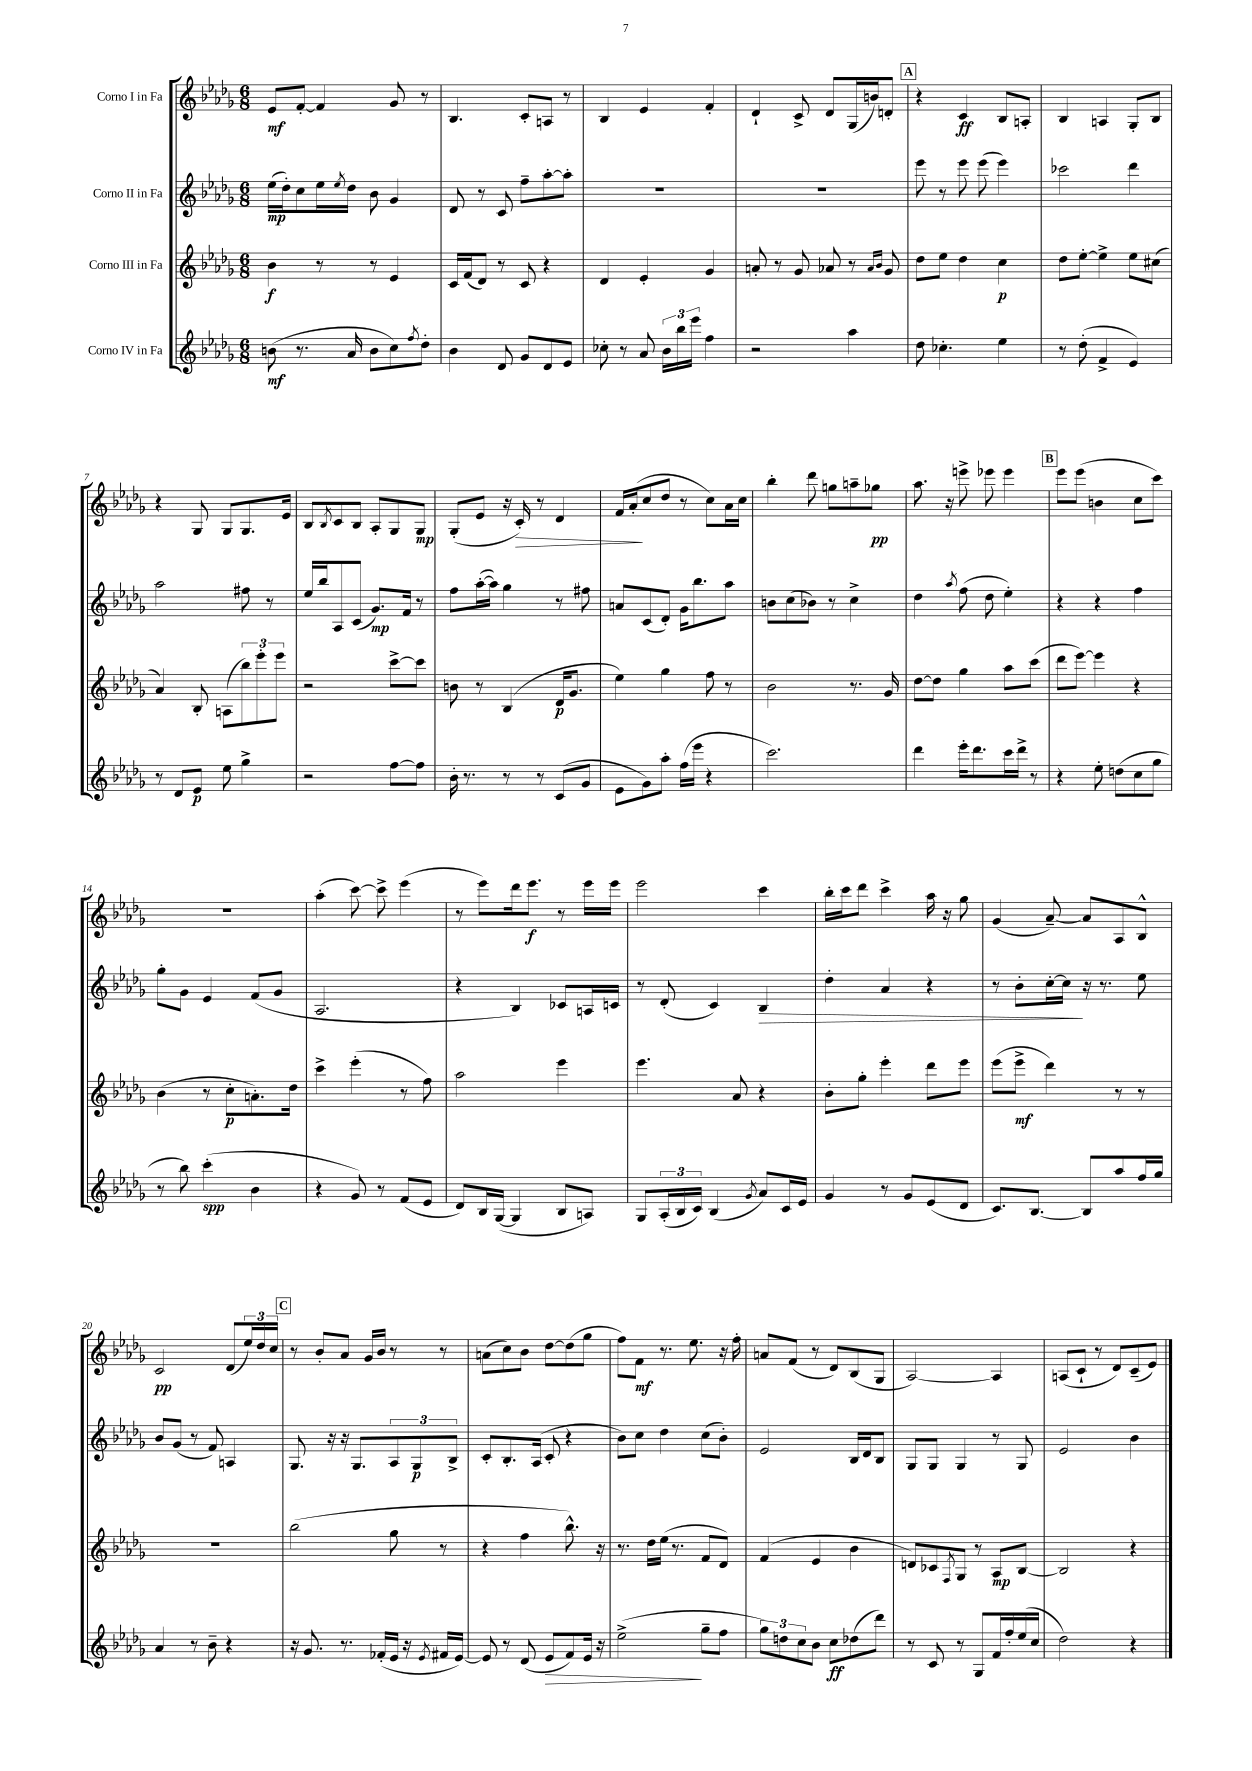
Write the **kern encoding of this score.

**kern	**dynam	**kern	**dynam	**kern	**dynam	**kern	**dynam
*part4	*part4	*part3	*part3	*part2	*part2	*part1	*part1
*staff4	*staff4	*staff3	*staff3	*staff2	*staff2	*staff1	*staff1
*I"Corno IV in Fa	*	*I"Corno III in Fa	*	*I"Corno II in Fa	*	*I"Corno I in Fa	*
*clefG2	*	*clefG2	*	*clefG2	*	*clefG2	*
*k[b-e-a-d-g-]	*	*k[b-e-a-d-g-]	*	*k[b-e-a-d-g-]	*	*k[b-e-a-d-g-]	*
*M6/8	*	*M6/8	*	*M6/8	*	*M6/8	*
=1	=1	=1	=1	=1	=1	=1	=1
(8bn\	mf	4b-\	f	(16ee-\LL	mp	8e-/L	mf
.	.	.	.	16dd-'\J)	.	.	.
8.r	.	.	.	8cc\	.	[8f'/J	.
.	.	8r	.	16ee-\L	.	4f/]	.
.	.	.	.	8qee-/	.	.	.
16a-/	.	.	.	16dd-\JJ	.	.	.
8b\L	.	8r	.	8b-\	.	.	.
8cc\)	.	4e-/	.	4g-/	.	8g-/	.
8qff/	.	.	.	.	.	.	.
8dd-'\J	.	.	.	.	.	8r	.
=2	=2	=2	=2	=2	=2	=2	=2
4b-\	.	16c/LL	.	8d-/	.	4.B-/	.
.	.	(16f/J	.	.	.	.	.
.	.	8d-/J)	.	8r	.	.	.
8d-/	.	8r	.	8c/	.	.	.
8g-/L	.	8c/	.	8ff~\L	.	8c'/L	.
8d-/	.	4r	.	[8aa-'\	.	8An/J	.
8e-/J	.	.	.	8aa-'\J]	.	8r	.
=3	=3	=3	=3	=3	=3	=3	=3
8cc-X'\	.	4d-/	.	2.r	.	4B-/	.
8r	.	.	.	.	.	.	.
8a-/	.	4e-'/	.	.	.	4e-/	.
24b-\LL	.	.	.	.	.	.	.
24bb-\	.	.	.	.	.	.	.
24eee-\JJ	.	.	.	.	.	.	.
4ff\	.	4g-/	.	.	.	4f'/	.
=4	=4	=4	=4	=4	=4	=4	=4
2r	.	8an'/	.	2.r	.	4d-`/	.
.	.	8r	.	.	.	.	.
.	.	8g-/	.	.	.	8c^/	.
.	.	8a-X/	.	.	.	8d-/L	.
4aa-\	.	8r	.	.	.	(16G-/L	.
.	.	.	.	.	.	16bn/J)	.
.	.	16qqa-/LL	.	.	.	.	.
.	.	16qqb-/JJ	.	.	.	.	.
.	.	8g-/	.	.	.	8dn'/J	.
!!LO:REH:place=s1:t=A
=5	=5	=5	=5	=5	=5	=5	=5
8dd-\	.	8dd-\L	.	8eee-\	.	4r	.
4.cc-X'\	.	8ee-\J	.	8r	.	.	.
.	.	4dd-\	.	8eee-\	.	4c/	ff
.	.	.	.	(8eee-\	.	.	.
4ee-\	.	4cc\	p	4eee-\)	.	8B-/L	.
.	.	.	.	.	.	8An'/J	.
=6	=6	=6	=6	=6	=6	=6	=6
8r	.	8dd-\L	.	2ccc-X\	.	4B-/	.
(8dd-'\	.	[8ee-'\J	.	.	.	.	.
4f^/	.	4ee-^\]	.	.	.	4An/	.
4e-/)	.	8ee-\L	.	4ddd-\	.	8G-'/L	.
.	.	(8cc#X\J	.	.	.	8B-/J	.
!!LO:LB:g=z
=7	=7	=7	=7	=7	=7	=7	=7
8r	.	4a-/)	.	2aa-\	.	4r	.
8d-/L	.	.	.	.	.	.	.
8e-/J	p	8B-'/	.	.	.	8G-/	.
8ee-\	.	(8An\L	.	.	.	8G-/L	.
4gg-^\	.	12bb-\)	.	8ff#X\	.	8.G-/	.
.	.	12eee-'\	.	.	.	.	.
.	.	.	.	8r	.	.	.
.	.	12eee-\J	.	.	.	.	.
.	.	.	.	.	.	16e-/Jk	.
=8	=8	=8	=8	=8	=8	=8	=8
2r	.	2r	.	16ee-/LL	.	8B-/L	.
.	.	.	.	16bb-/J	.	.	.
.	.	.	.	.	.	8qB-/	.
.	.	.	.	8A-/	.	8c/	.
.	.	.	.	(8c/J	.	8B-/J	.
.	.	.	.	8.g-/L)	mp	8A-'/L	.
[8ff\L	.	[8ccc^\L	.	.	.	8G-/	.
.	.	.	.	16f/Jk	.	.	.
8ff\J]	.	8ccc\J]	.	8r	.	8G-/J	mp
=9	=9	=9	=9	=9	=9	=9	=9
16b-'\	.	8bn\	.	8ff\L	.	(8G-'/L	.
8.r	.	.	.	.	.	.	.
.	.	8r	.	([16aa-'\L	.	8e-/J	.
.	.	.	.	16aa-\JJ])	.	.	.
8r	.	(4B-/	.	4gg-\	.	16r	.
!	!	!	!	!	!	!	!LO:HP:b
.	.	.	.	.	.	16c'/)	>
8r	.	.	.	.	.	8r	.
(8c/L	.	16d-/KL	p	8r	.	4d-/	.
.	.	8.g-/J	.	.	.	.	.
8g-/J	.	.	.	8ff#X\	.	.	.
=10	=10	=10	=10	=10	=10	=10	=10
8e-\L	.	4ee-\)	.	8an/L	.	16f/LL	.
.	.	.	.	.	.	(16a-'/J	.
8g-\)	.	.	.	(8c/	.	8cc/	]
8aa-'\J	.	4gg-\	.	8d-'/J)	.	8dd-/J	.
(16ff\LL	.	.	.	16g-\KL	.	8r	.
16eee-\JJ	.	.	.	8.bb-\	.	.	.
4r	.	8ff\	.	.	.	8cc\L)	.
.	.	8r	.	8aa-\J	.	16a-\L	.
.	.	.	.	.	.	16cc\JJ	.
=11	=11	=11	=11	=11	=11	=11	=11
2.ccc\)	.	2b-\	.	8bn\L	.	4bb-'\	.
.	.	.	.	(8cc\	.	.	.
.	.	.	.	8b-X\J)	.	8ddd-\	.
.	.	.	.	8r	.	8ggn\L	.
.	.	8.r	.	4cc^\	.	8aan~\	.
.	.	.	.	.	.	8gg-X\J	pp
.	.	16g-/	.	.	.	.	.
=12	=12	=12	=12	=12	=12	=12	=12
4ddd-\	.	[8dd-\L	.	4dd-\	.	8.aa-\	.
.	.	8dd-\J]	.	.	.	.	.
.	.	.	.	.	.	16r	.
.	.	.	.	8qaa-/	.	.	.
16eee-'\KL	.	4gg-\	.	(8ff\	.	8eeen^\	.
8.ddd-\	.	.	.	.	.	.	.
.	.	.	.	8dd-\	.	8eee-X\	.
16ccc\L	.	8aa-\L	.	4ee-'\)	.	4eee-\	.
16ddd-^\JJ	.	.	.	.	.	.	.
8r	.	(8ccc\J	.	.	.	.	.
!!LO:REH:place=s1:t=B
=13	=13	=13	=13	=13	=13	=13	=13
4r	.	8ddd-\L	.	4r	.	8eee-\L	.
.	.	[8eee-\J)	.	.	.	(8eee-\J	.
8ee-'\	.	4eee-\]	.	4r	.	4bn\	.
(8ddn\L	.	.	.	.	.	.	.
8cc\	.	4r	.	4ff\	.	8cc\L	.
8gg-\J	.	.	.	.	.	8ccc\J)	.
!!LO:LB:g=z
=14	=14	=14	=14	=14	=14	=14	=14
8r	.	(4b-\	.	8gg-'\L	.	2.r	.
8bb-\)	.	.	.	8g-\J	.	.	.
(4ccc'\	spp	8r	.	4e-/	.	.	.
.	.	8cc'\L	p	.	.	.	.
4b-\	.	8.an'\)	.	(8f/L	.	.	.
.	.	.	.	8g-/J	.	.	.
.	.	16dd-\Jk	.	.	.	.	.
=15	=15	=15	=15	=15	=15	=15	=15
4r	.	4ccc^\	.	2.A-/	.	(4aa-'\	.
8g-/)	.	(4eee-'\	.	.	.	[8ccc\)	.
8r	.	.	.	.	.	8ccc^\]	.
(8f/L	.	8r	.	.	.	(4eee-\	.
8e-/J	.	8ff\)	.	.	.	.	.
=16	=16	=16	=16	=16	=16	=16	=16
8d-/L)	.	2aa-\	.	4r	.	8r	.
16B-/L	.	.	.	.	.	8eee-\L)	.
([16G-/JJ	.	.	.	.	.	.	.
4G-/]	.	.	.	4B-/)	.	16ddd-\k	.
.	.	.	.	.	.	8.eee-\J	f
8B-/L	.	4eee-\	.	8c-X/L	.	8r	.
8An/J)	.	.	.	16An/L	.	16eee-\LL	.
.	.	.	.	16cn/JJ	.	16eee-\JJ	.
=17	=17	=17	=17	=17	=17	=17	=17
8G-/L	.	4.eee-\	.	8r	.	2eee-\	.
(24A-'/L	.	.	.	(8d-'/	.	.	.
24B-/	.	.	.	.	.	.	.
24c/JJ)	.	.	.	.	.	.	.
(4B-/	.	.	.	4c/)	.	.	.
.	.	8a-/	.	.	.	.	.
8qg-/	.	.	.	.	.	.	.
!	!	!	!	!	!LO:HP:b	!	!
8a-/L)	.	4r	.	4B-/	>	4ccc\	.
16c/L	.	.	.	.	.	.	.
16e-/JJ	.	.	.	.	.	.	.
=18	=18	=18	=18	=18	=18	=18	=18
4g-/	.	8b-'\L	.	4dd-'\	.	16bb-'\LL	.
.	.	.	.	.	.	16ccc\J	.
.	.	8gg-'\J	.	.	.	8ddd-\J	.
8r	.	4eee-'\	.	4a-/	.	4ccc^\	.
8g-/L	.	.	.	.	.	.	.
(8e-/	.	8ddd-\L	.	4r	.	16aa-\	.
.	.	.	.	.	.	16r	.
8d-/J	.	8eee-\J	.	.	.	8gg-\	.
=19	=19	=19	=19	=19	=19	=19	=19
8.c/L)	.	(8eee-\L	.	8r	.	(4g-/	.
.	.	8eee-^\J	mf	8b-'\L	.	.	.
[8.B-/J	.	.	.	.	.	.	.
.	.	4ddd-\)	.	[16cc'\L	.	[8a-~/)	.
.	.	.	.	16cc\JJ]	.	.	.
8B-/L]	.	.	.	16r	]	8a-/L]	.
.	.	.	.	8.r	.	.	.
8aa-/	.	8r	.	.	.	8A-/	.
16ff/L	.	8r	.	8ee-\	.	8B-^^/J	.
16gg-/JJ	.	.	.	.	.	.	.
!!LO:LB:g=z
=20	=20	=20	=20	=20	=20	=20	=20
4a-/	.	2.r	.	8b-/L	.	2c/	pp
.	.	.	.	(8g-/J	.	.	.
8r	.	.	.	8r	.	.	.
8b-~\	.	.	.	8f/)	.	.	.
4r	.	.	.	4An/	.	(8d-/L	.
.	.	.	.	.	.	24ee-/L)	.
.	.	.	.	.	.	24dd-/	.
.	.	.	.	.	.	24cc/JJ	.
!!LO:REH:place=s1:t=C
=21	=21	=21	=21	=21	=21	=21	=21
16r	.	(2bb-\	.	8.G-/	.	8r	.
8.g-/	.	.	.	.	.	.	.
.	.	.	.	.	.	8b-'/L	.
.	.	.	.	16r	.	.	.
8.r	.	.	.	16r	.	8a-/J	.
.	.	.	.	8.G-/L	.	.	.
.	.	.	.	.	.	16g-/LL	.
(16f-X'/LL	.	.	.	.	.	16b-/JJ	.
16e-/JJ	.	8gg-\	.	12A-/	.	8r	.
16r	.	.	.	.	.	.	.
.	.	.	.	12G-/	p	.	.
8qe-/	.	.	.	.	.	.	.
16f#X/LL	.	8r	.	.	.	8r	.
.	.	.	.	12B-^/J	.	.	.
[16e-/JJ)	.	.	.	.	.	.	.
=22	=22	=22	=22	=22	=22	=22	=22
8e-/]	.	4r	.	8c'/L	.	(8an\L	.
8r	.	.	.	8.B-'/	.	8cc\)	.
(8d-/	.	4ff\	.	.	.	8b-\J	.
.	.	.	.	(16A-/Jk	.	.	.
!	!LO:HP:b	!	!	!	!	!	!
8e-/L	>	.	.	8c'/	.	[8dd-\L	.
8f/)	.	8.bb-^^\)	.	4r	.	(8dd-\]	.
16e-/Jk	.	.	.	.	.	8gg-\J	.
16r	.	16r	.	.	.	.	.
=23	=23	=23	=23	=23	=23	=23	=23
(2ee-^\	.	8.r	.	8b-\L)	.	8ff\L)	.
.	.	.	.	8cc\J	.	8f\J	mf
.	.	16dd-\LL	.	.	.	.	.
.	.	(16ee-\JJ	.	4dd-\	.	8.r	.
.	.	8.r	.	.	.	.	.
.	.	.	.	.	.	8.ee-\	.
8gg-~\L	]	8f/L	.	(8cc\L	.	.	.
8ff\J	.	8d-/J)	.	8b-'\J)	.	16r	.
.	.	.	.	.	.	16ff'\	.
=24	=24	=24	=24	=24	=24	=24	=24
12gg-\L)	.	(4f/	.	2e-/	.	8an/L	.
12ddn\	.	.	.	.	.	.	.
.	.	.	.	.	.	(8f/J	.
12cc\	.	.	.	.	.	.	.
8b-\J	.	4e-/	.	.	.	8r	.
8cc\L	ff	.	.	.	.	8d-/L)	.
(8dd-X\	.	4b-\	.	16B-/LL	.	(8B-/	.
.	.	.	.	16d-/J	.	.	.
8ddd-\J)	.	.	.	8B-/J	.	8G-/J	.
=25	=25	=25	=25	=25	=25	=25	=25
8r	.	8dn/L)	.	8G-/L	.	[2A-/)	.
8c/	.	8c-X/	.	8G-/J	.	.	.
.	.	8qF/	.	.	.	.	.
8r	.	8G-/J	.	4G-/	.	.	.
8G-/L	.	8r	.	.	.	.	.
16f/L	.	8A-/L	mp	8r	.	4A-/]	.
16ff'/	.	.	.	.	.	.	.
(16ee-/	.	[8B-/J	.	8G-/	.	.	.
16cc/JJ	.	.	.	.	.	.	.
=26	=26	=26	=26	=26	=26	=26	=26
2dd-\)	.	2B-/]	.	2e-/	.	(8An/L	.
.	.	.	.	.	.	8c`/J	.
.	.	.	.	.	.	8r	.
.	.	.	.	.	.	8d-/L)	.
4r	.	4r	.	4b-\	.	(8c~/	.
.	.	.	.	.	.	8e-/J)	.
==	==	==	==	==	==	==	==
*-	*-	*-	*-	*-	*-	*-	*-
